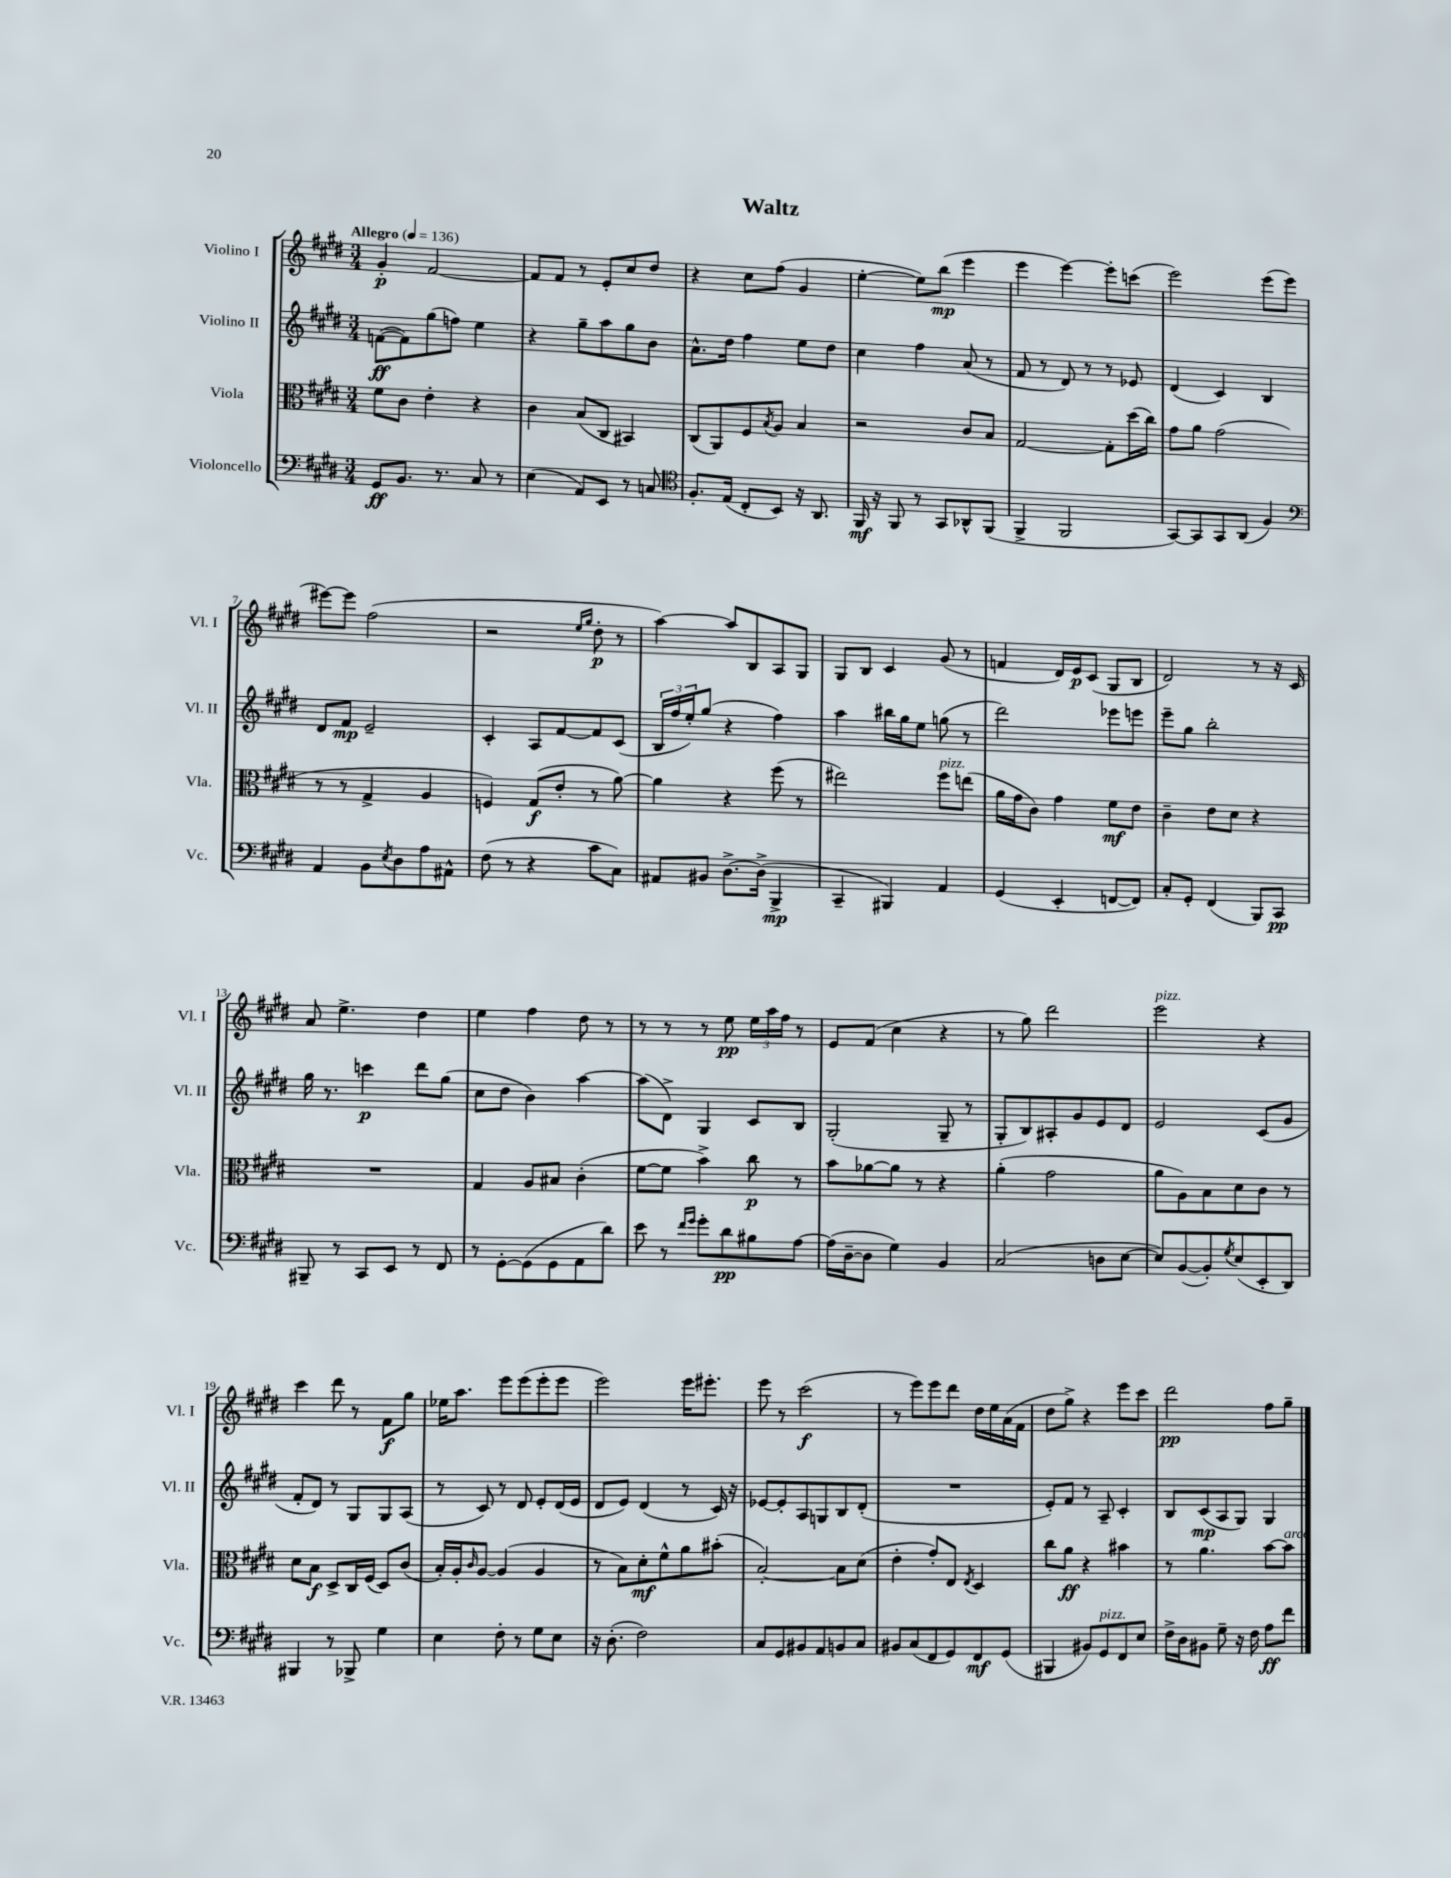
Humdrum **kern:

**kern	**dynam	**kern	**dynam	**kern	**dynam	**kern	**dynam
*part4	*part4	*part3	*part3	*part2	*part2	*part1	*part1
*staff4	*staff4	*staff3	*staff3	*staff2	*staff2	*staff1	*staff1
*I"Violoncello	*	*I"Viola	*	*I"Violino II	*	*I"Violino I	*
*I'Vc.	*	*I'Vla.	*	*I'Vl. II	*	*I'Vl. I	*
*clefF4	*	*clefC3	*	*clefG2	*	*clefG2	*
*k[f#c#g#d#]	*	*k[f#c#g#d#]	*	*k[f#c#g#d#]	*	*k[f#c#g#d#]	*
*M3/4	*	*M3/4	*	*M3/4	*	*M3/4	*
*MM136	*	*MM136	*	*MM136	*	*MM136	*
=1	=1	=1	=1	=1	=1	=1	=1
!	!	!	!	!	!	!LO:TX:a:B:t=Allegro	!
8GG#/L	ff	8f#\L	.	([8fn\L	ff	4g#'/	p
8.BB/J	.	8c#\J	.	8f\])	.	.	.
.	.	4e'\	.	(8gg#\	.	[2f#/	.
8.r	.	.	.	.	.	.	.
.	.	.	.	8ffn\J)	.	.	.
8C#/	.	4r	.	4ee\	.	.	.
8r	.	.	.	.	.	.	.
=2	=2	=2	=2	=2	=2	=2	=2
(4E\	.	4c#\	.	4r	.	8f#/L]	.
.	.	.	.	.	.	8f#/J	.
8AA/L)	.	(8B/L	.	8gg#~\L	.	8r	.
8EE/J	.	8C#/J	.	8aa\	.	8e'/L	.
8r	.	4BB#X/)	.	8gg#\	.	8cc#/	.
8Cn/	.	.	.	8b\J	.	8dd#/J	.
=3	=3	=3	=3	=3	=3	=3	=3
*clefC4	*	*	*	*	*	*	*
8.F#'/L	.	(8C#/L	.	8.a^^\L	.	4r	.
.	.	8AA/)	.	.	.	.	.
(16E/Jk	.	.	.	16dd#\Jk	.	.	.
8C#'/L	.	8F#/	.	4ff#\	.	8cc#\L	.
.	.	8qB/	.	.	.	.	.
8BB/J)	.	8A/J	.	.	.	(8ff#\J	.
16r	.	4B/	.	8ee\L	.	4g#/	.
8.AA/	.	.	.	.	.	.	.
.	.	.	.	8dd#\J	.	.	.
=4	=4	=4	=4	=4	=4	=4	=4
16FF#/	mf	2r	.	4cc#\	.	[4ee'\	.
16r	.	.	.	.	.	.	.
8FF#/	.	.	.	.	.	.	.
8r	.	.	.	4ff#\	.	8ee\L])	.
8GG#/L	.	.	.	.	.	(8bb\J	mp
8AA-X^^/	.	8c#/L	.	(8a/	.	4eee\	.
(8FF#/J	.	8B/J	.	8r	.	.	.
=5	=5	=5	=5	=5	=5	=5	=5
4FF#^/	.	[2G#/	.	8f#/	.	4eee\	.
.	.	.	.	8r	.	.	.
2FF#/	.	.	.	8d#/)	.	[4eee\)	.
.	.	.	.	8r	.	.	.
.	.	8G#'\L]	.	8r	.	8eee'\L]	.
.	.	(16dd#\L	.	8e-X/	.	(8cccn\J	.
.	.	16cc#\JJ)	.	.	.	.	.
=6	=6	=6	=6	=6	=6	=6	=6
[8GG#/L)	.	8g#\L	.	(4d#/	.	2eee\)	.
8GG#/]	.	8a\J	.	.	.	.	.
8GG#/	.	(2g#\	.	4c#/)	.	.	.
(8AA/J	.	.	.	.	.	.	.
4F#/)	.	.	.	4B/	.	(8eee\L	.
.	.	.	.	.	.	8eee\J	.
!!LO:LB:g=z
=7	=7	=7	=7	=7	=7	=7	=7
*clefF4	*	*	*	*	*	*	*
4AA/	.	8r	.	8d#/L	.	[8eee#X\L)	.
.	.	8r	.	8f#/J	mp	8eee#\J]	.
8BB\L	.	4G#^/	.	2e~/	.	(2ff#\	.
8qE/	.	.	.	.	.	.	.
8D#\	.	.	.	.	.	.	.
8A\	.	4A/	.	.	.	.	.
8AA#X^^\J	.	.	.	.	.	.	.
=8	=8	=8	=8	=8	=8	=8	=8
(8F#\	.	4Fn/)	.	4c#'/	.	2r	.
8r	.	.	.	.	.	.	.
4r	.	(8G#/L	f	8A/L	.	.	.
.	.	8e'/J	.	[8f#/	.	.	.
.	.	.	.	.	.	16qqee/LL	.
.	.	.	.	.	.	16qqgg#/JJ	.
8c#\L	.	8r	.	8f#/]	.	8dd#'\	p
8C#\J)	.	[8a\)	.	(8c#/J	.	8r	.
=9	=9	=9	=9	=9	=9	=9	=9
8AA#X/L	.	4a\]	.	24B/LL	.	[4aa\)	.
.	.	.	.	24ff#/	.	.	.
.	.	.	.	24ee'/J)	.	.	.
8BB#X/J	.	.	.	(8gg#/J	.	.	.
[8.D#^\L	.	4r	.	4r	.	8aa/L]	.
.	.	.	.	.	.	8B/	.
(16D#^\Jk]	.	.	.	.	.	.	.
4BBB^/	mp	(8ff#\	.	4ff#\)	.	8A/	.
.	.	8r	.	.	.	8G#/J	.
=10	=10	=10	=10	=10	=10	=10	=10
4CC#~/	.	2ee#X\)	.	4aa\	.	8G#/L	.
.	.	.	.	.	.	8B/J	.
4BBB#X/)	.	.	.	16bb#X\LL	.	4c#/	.
.	.	.	.	16gg#\J	.	.	.
.	.	.	.	8ee\J	.	.	.
!	!	!LO:TX:a:i:t=pizz.	!	!	!	!	!
4AA/	.	8ff#\L	.	(8ggn\	.	(8g#/	.
.	.	(8een\J	.	8r	.	8r	.
=11	=11	=11	=11	=11	=11	=11	=11
(4GG#/	.	16a\LL	.	2ddd#\)	.	4fn/	.
.	.	16g#\J	.	.	.	.	.
.	.	8c#\J)	.	.	.	.	.
4EE'/	.	4g#\	.	.	.	16d#/LL)	.
.	.	.	.	.	.	16e/J	p
.	.	.	.	.	.	(8c#/J	.
[8FFn/L	.	8f#\L	mf	8eee-X\L	.	8G#/L	.
8FF/J])	.	8e\J	.	8eeen\J	.	8B/J	.
=12	=12	=12	=12	=12	=12	=12	=12
8C#'/L	.	4c#~\	.	8eee~\L	.	2d#/)	.
8GG#'/J	.	.	.	8gg#\J	.	.	.
(4FF#/	.	8e\L	.	2bb'\	.	.	.
.	.	8d#\J	.	.	.	.	.
8BBB/L)	.	4r	.	.	.	8r	.
8CC#/J	pp	.	.	.	.	16r	.
.	.	.	.	.	.	16c#/	.
!!LO:LB:g=z
=13	=13	=13	=13	=13	=13	=13	=13
8BBB#X~/	.	2.r	.	16gg#\	.	8a/	.
.	.	.	.	8.r	.	.	.
8r	.	.	.	.	.	4.ee^\	.
8CC#/L	.	.	.	4cccn\	p	.	.
8EE/J	.	.	.	.	.	.	.
8r	.	.	.	8ddd#\L	.	4dd#\	.
8FF#/	.	.	.	(8gg#\J	.	.	.
=14	=14	=14	=14	=14	=14	=14	=14
8r	.	4G#/	.	8cc#\L	.	4ee\	.
[8GG#'\L	.	.	.	8dd#\J	.	.	.
(8GG#\]	.	8A/L	.	4b\)	.	4ff#\	.
8GG#\	.	8B#X/J	.	.	.	.	.
8AA\	.	(4c#'\	.	[4aa\	.	8dd#\	.
8d#\J)	.	.	.	.	.	8r	.
=15	=15	=15	=15	=15	=15	=15	=15
8e\	.	[8f#\L	.	(8aa\L]	.	8r	.
8r	.	8f#\J]	.	8d#^\J)	.	8r	.
16qqf#/LL	.	.	.	.	.	.	.
16qqg#/JJ	.	.	.	.	.	.	.
8g#'\L	.	4b^\)	.	4G#/	.	8r	.
8d#\	pp	.	.	.	.	8ee\	pp
8B#X\	.	8cc#\	p	8c#/L	.	24ee\LL	.
.	.	.	.	.	.	24aa\	.
.	.	.	.	.	.	24ff#\JJ	.
[8A\J	.	8r	.	8B/J	.	8r	.
=16	=16	=16	=16	=16	=16	=16	=16
(16A\LL]	.	8b\L	.	(2G#'/	.	8e/L	.
[16D#~\J	.	.	.	.	.	.	.
8D#\J]	.	[8a-X\	.	.	.	(8f#/J	.
4G#\)	.	8a-\J]	.	.	.	4cc#\	.
.	.	8r	.	.	.	.	.
4BB/	.	4r	.	8G#~/	.	4r	.
.	.	.	.	8r	.	.	.
=17	=17	=17	=17	=17	=17	=17	=17
(2C#/	.	(4a'\	.	8G#'/L	.	8r	.
.	.	.	.	8B/)	.	8gg#\)	.
.	.	2g#\	.	8A#X'/	.	2ddd#\	.
.	.	.	.	8g#/	.	.	.
8Dn\L	.	.	.	8e/	.	.	.
[8E\J	.	.	.	8d#/J	.	.	.
=18	=18	=18	=18	=18	=18	=18	=18
!	!	!	!	!	!	!LO:TX:a:i:t=pizz.	!
8E/L])	.	8a\L	.	2e/	.	2eee\	.
([8BB/	.	8A\)	.	.	.	.	.
8BB'/])	.	8B\	.	.	.	.	.
8qG#/	.	.	.	.	.	.	.
(8E/	.	8d#\	.	.	.	.	.
8EE'/	.	8c#\J	.	(8c#/L	.	4r	.
8DD#/J)	.	8r	.	8g#/J	.	.	.
!!LO:LB:g=z
=19	=19	=19	=19	=19	=19	=19	=19
4BBB#X/	.	8d#\L	.	8f#'/L	.	4ccc#\	.
.	.	8B\J	f	8d#/J)	.	.	.
8r	.	8D#^/L	.	8r	.	8ddd#\	.
8BBB-X^/	.	16C#/L	.	8G#/L	.	8r	.
.	.	(16F#/JJ	.	.	.	.	.
4G#\	.	8D#/L)	.	8G#/	.	8f#\L	f
.	.	(8c#/J	.	(8A/J	.	8gg#\J	.
=20	=20	=20	=20	=20	=20	=20	=20
4E\	.	16B'/LL)	.	8r	.	16ee-X\KL	.
.	.	16A'/J	.	.	.	8.aa\J	.
.	.	16qqc#/	.	.	.	.	.
.	.	[8A/J	.	8c#/)	.	.	.
8F#'\	.	(4A/]	.	8r	.	8eee\L	.
8r	.	.	.	8d#/	.	(8eee\	.
8G#\L	.	4A/	.	8e'/L	.	8eee'\	.
8E\J	.	.	.	(16d#/L	.	8eee\J	.
.	.	.	.	16e/JJ	.	.	.
=21	=21	=21	=21	=21	=21	=21	=21
16r	.	8r	.	8d#/L	.	2eee\)	.
(8.D#'\	.	.	.	.	.	.	.
.	.	8B\L)	.	8e/J)	.	.	.
2F#\)	.	8d#'\	mf	(4d#/	.	.	.
.	.	8f#^^\	.	.	.	.	.
.	.	8a\	.	8r	.	16eee\KL	.
.	.	.	.	.	.	8.eee#X'\J	.
.	.	(8b#X'\J	.	16c#/)	.	.	.
.	.	.	.	16r	.	.	.
=22	=22	=22	=22	=22	=22	=22	=22
8C#/L	.	[2B'/)	.	[8e-X/L	.	8eee\	.
8GG#/	.	.	.	8e-'/]	.	8r	.
8BB#X/	.	.	.	8A/	.	(2ccc#\	f
8AA/	.	.	.	8Gn/	.	.	.
8BBn/	.	8B\L]	.	8B/	.	.	.
8C#/J	.	(8d#\J	.	(8d#'/J	.	.	.
=23	=23	=23	=23	=23	=23	=23	=23
8BB#X/L	.	4e'\	.	2.r	.	8r	.
(8C#/	.	.	.	.	.	8eee\L)	.
8FF#/	.	8g#'/L)	.	.	.	8eee\	.
8GG#/)	.	8E/J	.	.	.	8ddd#\J	.
.	.	8qE/	.	.	.	.	.
8FF#/	mf	4D#/	.	.	.	16dd#\LL	.
.	.	.	.	.	.	16ee\	.
(8GG#/J	.	.	.	.	.	(16a\	.
.	.	.	.	.	.	16f#\JJ	.
=24	=24	=24	=24	=24	=24	=24	=24
4BBB#X/	.	8cc#\L	.	8e'/L)	.	8dd#\L	.
.	.	8a\J	ff	8f#/J	.	8gg#^\J)	.
8BB#X/L)	.	4r	.	8r	.	4r	.
!LO:TX:a:i:t=pizz.	!	!	!	!	!	!	!
8GG#/	.	.	.	8A~/	.	.	.
8FF#/	.	4b#X\	.	4c#'/	.	8eee\L	.
8E/J	.	.	.	.	.	8ccc#\J	.
=25	=25	=25	=25	=25	=25	=25	=25
16F#^\LL	.	8r	.	8B/L	.	2ddd#\	pp
16D#\J	.	.	.	.	.	.	.
8BB#X\J	.	4.a\	.	(8c#/	mp	.	.
8G#~\	.	.	.	8A/	.	.	.
16r	.	.	.	8G#/J)	.	.	.
16F#\	.	.	.	.	.	.	.
8A\L	ff	[8b\L	.	4G#/	.	8ff#\L	.
!	!	!LO:TX:a:i:t=arco	!	!	!	!	!
8f#\J	.	8b\J]	.	.	.	8gg#~\J	.
==	==	==	==	==	==	==	==
*-	*-	*-	*-	*-	*-	*-	*-
